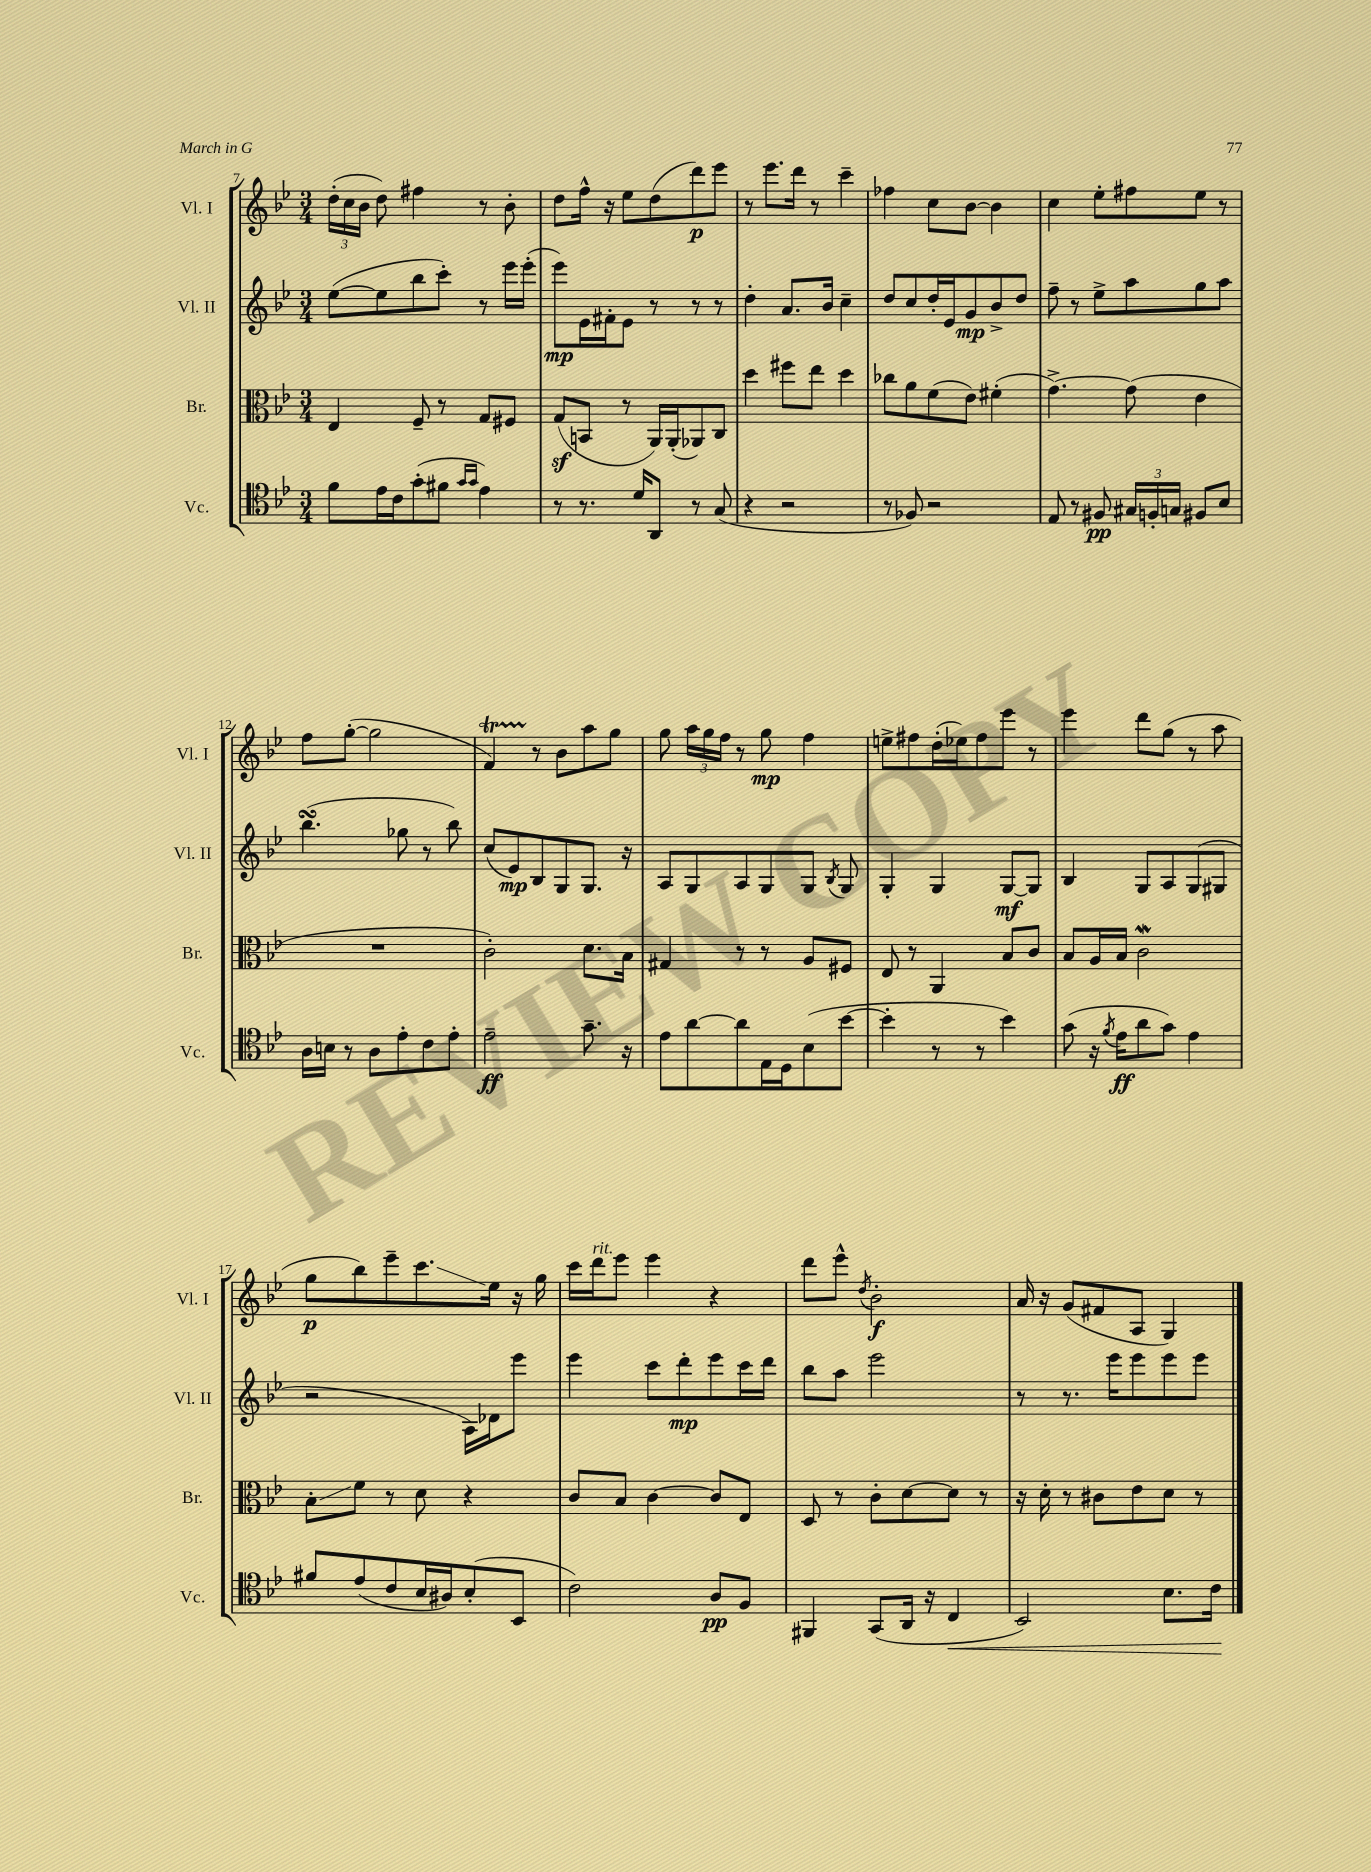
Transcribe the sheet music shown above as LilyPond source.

<<
\new StaffGroup <<
\new Staff = "s0" \with { instrumentName = "Vl. I" shortInstrumentName = "Vl. I" } {
    \clef treble \key bes \major \numericTimeSignature \time 3/4
    \autoBeamOff \tuplet 3/2 { d''16[-.( c''16 bes'16] } d''8) fis''4 r8 bes'8-. |
    d''8[ f''16]-^ r16 ees''8[ d''8( d'''8\p) ees'''8] |
    r8 ees'''8.[ d'''16] r8 c'''4-- |
    fes''4 c''8[ bes'8]~ bes'4 |
    c''4 ees''8[-. fis''8 ees''8] r8 |
    f''8[ g''8]~-.( g''2 |
    f'4\startTrillSpan) r8\stopTrillSpan bes'8[ a''8 g''8] |
    g''8 \tuplet 3/2 { a''16[ g''16 f''16] } r8 g''8\mp f''4 |
    e''8[-> fis''8 d''16-.( ees''16) fis''8 ees'''8] r8 |
    ees'''4 d'''8[ g''8]( r8 a''8 |
    g''8[\p bes''8) ees'''8-- c'''8.\glissando ees''16] r16 g''16 |
    c'''16[ d'''16^\markup { \italic "rit." } ees'''8] ees'''4 r4 |
    d'''8[ ees'''8]-^ \acciaccatura { d''8 } bes'2-.\f |
    a'16 r16 g'8[( fis'8 a8] g4) \bar "|." |
}
\new Staff = "s1" \with { instrumentName = "Vl. II" shortInstrumentName = "Vl. II" } {
    \clef treble \key bes \major \numericTimeSignature \time 3/4
    \autoBeamOff ees''8[~( ees''8 bes''8 c'''8]-.) r8 ees'''16[ ees'''16]-.( |
    ees'''8[\mp) ees'16 fis'16-. ees'8] r8 r8 r8 |
    d''4-. a'8.[ bes'16] c''4-- |
    d''8[ c''8 d''16-. ees'16 g'8\mp bes'8-> d''8] |
    f''8-- r8 ees''8[-> a''8 g''8 a''8] |
    bes''4.\turn( ges''8 r8 bes''8) |
    c''8[( ees'8\mp) bes8 g8 g8.] r16 |
    a8[ g8 a8 g8 g8] \acciaccatura { bes8 } g8 |
    g4-. g4 g8[~\mf g8] |
    bes4 g8[ a8 g8( gis8] |
    r2 a16[) des'16 ees'''8] |
    ees'''4 c'''8[ d'''8-.\mp ees'''8 c'''16 d'''16] |
    bes''8[ a''8] ees'''2 |
    r8 r8. ees'''16[ ees'''8 ees'''8 ees'''8] \bar "|." |
}
\new Staff = "s2" \with { instrumentName = "Br." shortInstrumentName = "Br." } {
    \clef alto \key bes \major \numericTimeSignature \time 3/4
    \autoBeamOff ees4 f8-- r8 g8[ fis8] |
    g8[\sf( b,8] r8 a,16[) a,16-.( aes,8) c8] |
    d''4 fis''8[ ees''8] d''4 |
    ces''8[ a'8 f'8( ees'8]) fis'4-.( |
    g'4.~->) g'8( ees'4 |
    R2. |
    c'2-.) d'8.[ bes16] |
    gis4 r8 r8 a8[ fis8] |
    ees8 r8 a,4 bes8[ c'8] |
    bes8[ a16 bes16] c'2\mordent |
    bes8[-.\glissando f'8] r8 d'8 r4 |
    c'8[ bes8] c'4~ c'8[ ees8] |
    d8 r8 c'8[-. d'8~ d'8] r8 |
    r16 d'16-. r8 cis'8[ ees'8 d'8] r8 \bar "|." |
}
\new Staff = "s3" \with { instrumentName = "Vc." shortInstrumentName = "Vc." } {
    \clef tenor \key bes \major \numericTimeSignature \time 3/4
    \autoBeamOff f'8[ ees'16 c'16 g'8-.( fis'8] \grace { g'16[ g'16] } ees'4) |
    r8 r8. d'16[ a,8] r8 g8( |
    r4 r2 |
    r8 fes8) r2 |
    ees8 r8 fis8\pp \tuplet 3/2 { gis16[ f16-. g16] } fis8[ bes8] |
    a16[ b16] r8 a8[ ees'8-. c'8 ees'8]-. |
    ees'2--\ff g'8.-- r16 |
    ees'8[ a'8~ a'8 ees16 d16 bes8( bes'8]~ |
    bes'4-. r8 r8 bes'4) |
    g'8( r16 \acciaccatura { f'8 } ees'16[\ff a'8 g'8]) ees'4 |
    fis'8[ ees'8( c'8 bes16 ais16) bes8-.( bes,8] |
    c'2) a8[\pp f8] |
    fis,4 g,8[( a,16] r16 c4\< |
    bes,2) bes8.[ c'16]\! \bar "|." |
}
>>
>>
\layout { \context { \Score currentBarNumber = #7 } }
